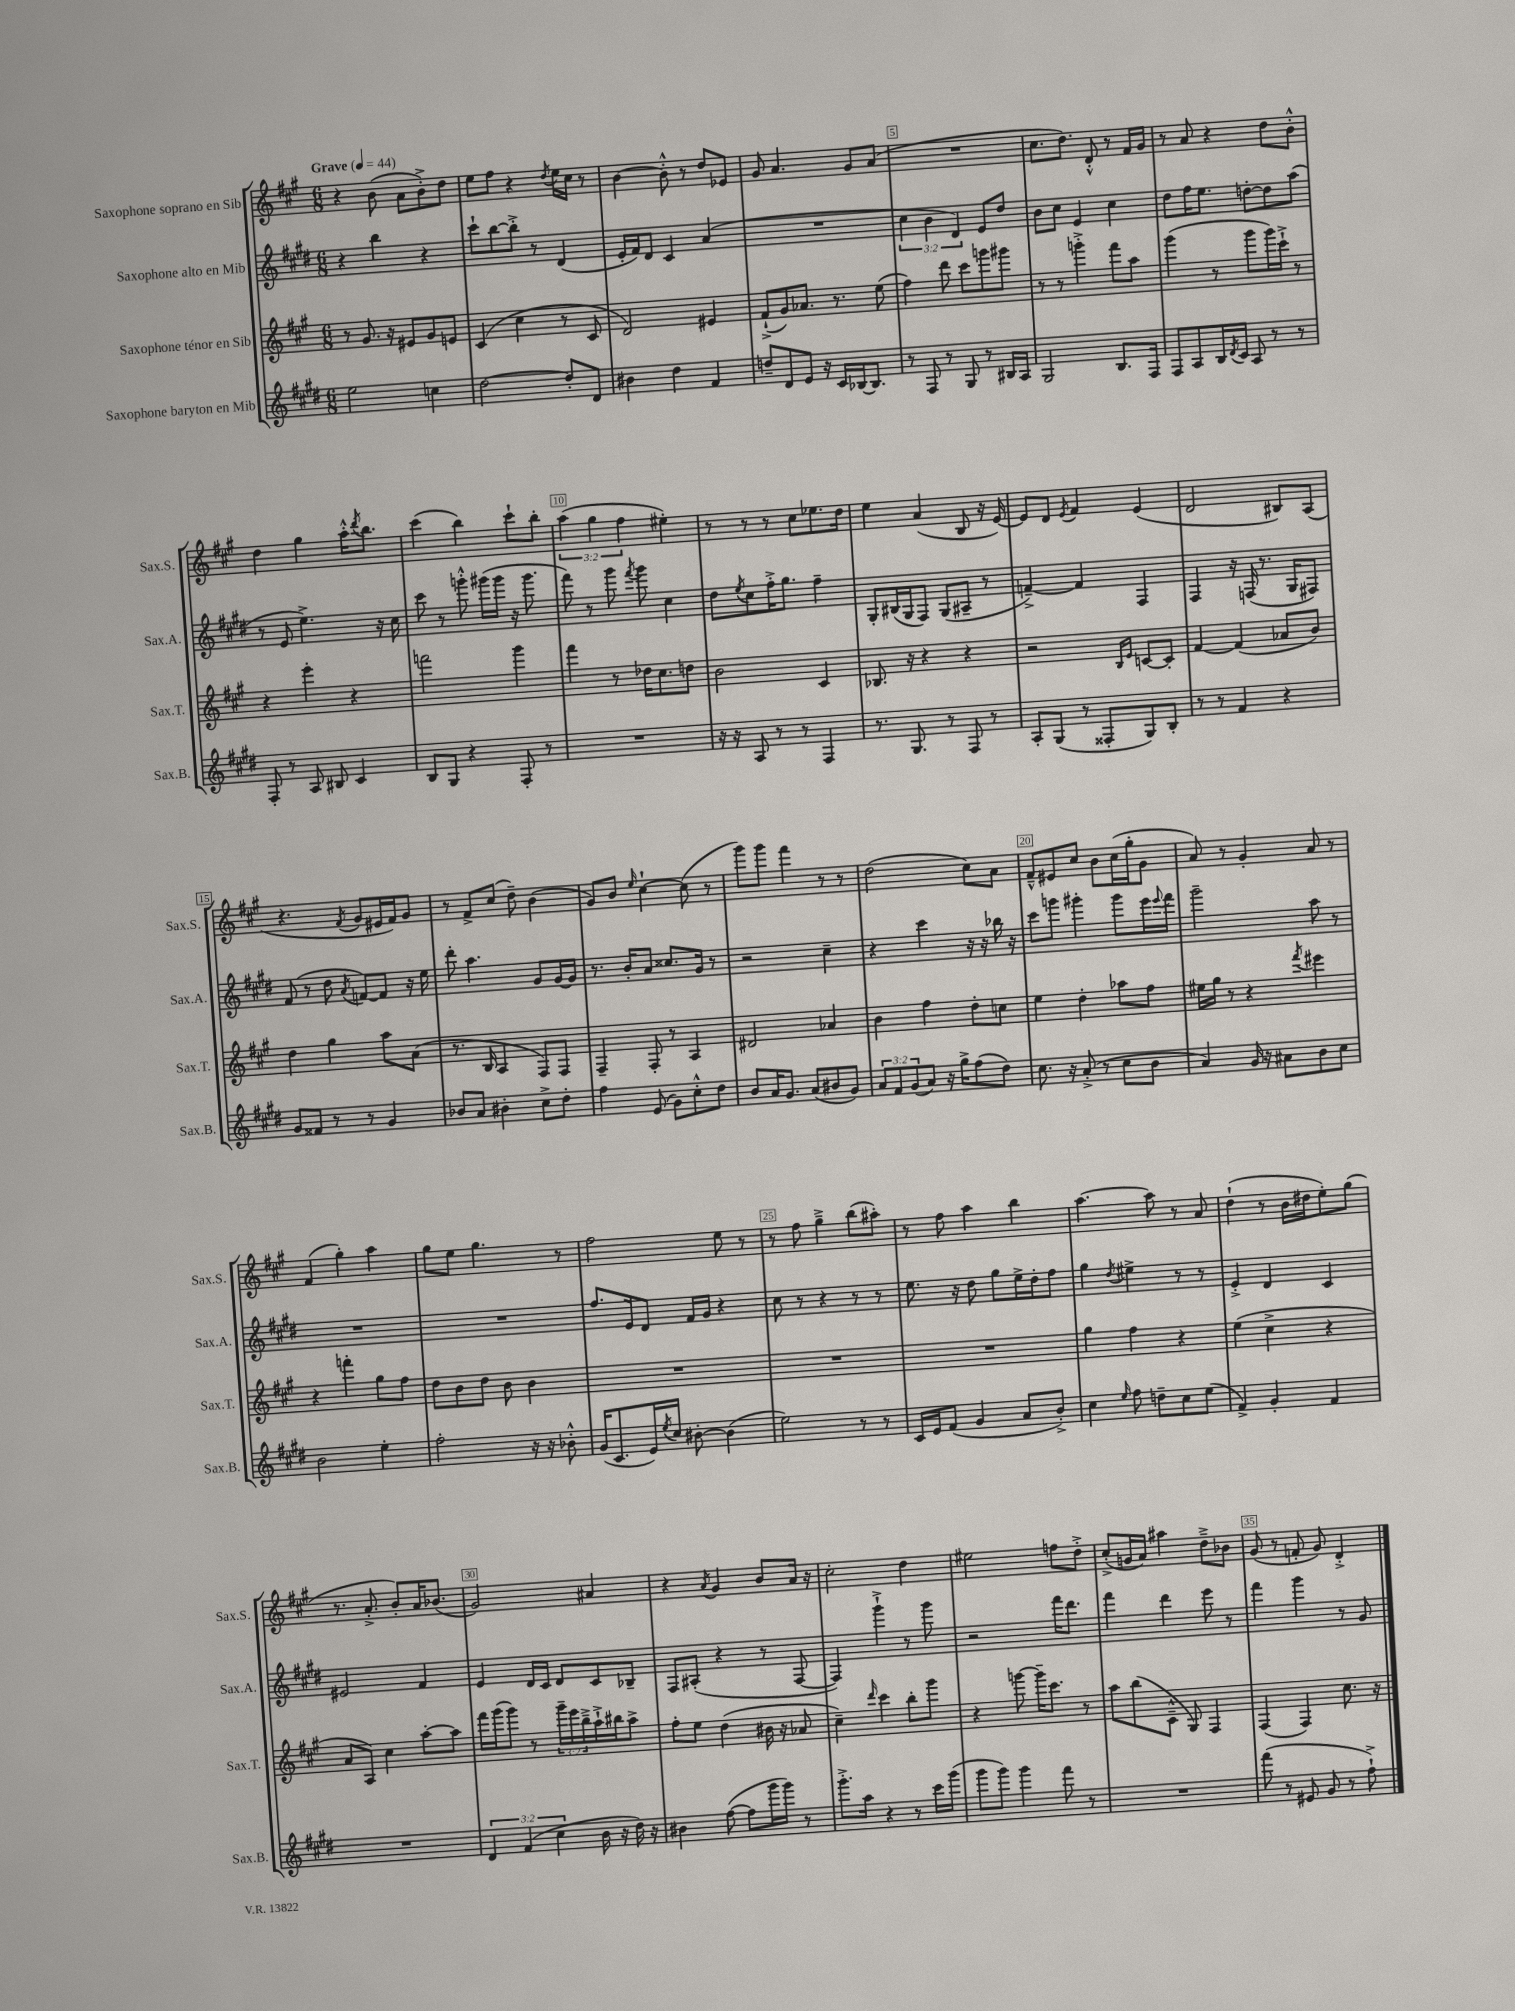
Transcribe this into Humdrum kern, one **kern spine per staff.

**kern	**kern	**kern	**kern
*staff4	*staff3	*staff2	*staff1
*clefG2	*clefG2	*clefG2	*clefG2
*k[f#c#g#d#]	*k[f#c#g#]	*k[f#c#g#d#]	*k[f#c#g#]
*M6/8	*M6/8	*M6/8	*M6/8
*MM44	*MM44	*MM44	*MM44
2ee	8r	4r	4r
.	8.g#	.	.
.	.	4bb	(8b
.	16r	.	.
.	8e#	.	8a
4cc	8g#	4r	8b'^)
.	8e	.	8dd
=	=	=	=
[2dd#	(4c#	8ccc#`	8ee
.	.	[8bb	8ff#
.	4cc#	8bb'^]	4r
.	.	8r	.
.	.	.	8qdd
8dd#']	8r	(4d#	16ee
.	.	.	16cc#
8d#	8c#	.	8r
=	=	=	=
4b#	2d)	16e'	[4b
.	.	16f#)	.
.	.	8d#	.
4dd#	.	4c#	8b'^^]
.	.	.	8r
4f#	4e#	(4a	8dd
.	.	.	8e-
=	=	=	=
8dd~	(8f#`^	2.r	8g#
8d#	8g#)	.	4.a
8e	8.a-	.	.
16r	.	.	.
16c#	8.r	.	.
[16B-	.	.	8g#
8.B-]	.	.	.
.	(8ee	.	(8a
=	=	=	=
8r	4ff#)	6cc#	2.r
8F#	.	.	.
.	.	6b	.
8r	8ddd	.	.
.	.	6d#)	.
8G#	8ccc#	.	.
8r	8ggg	8e	.
16B#	8ggg#	8dd#	.
16A	.	.	.
=	=	=	=
2G#	8r	8b	8.cc#
.	8r	8cc#	.
.	.	.	8.dd)
.	4ggg'^	4e	.
.	.	.	8d'^^
8.B	8fff#	4cc#	8r
.	8aa	.	16f#
16F#	.	.	16g#
=	=	=	=
8F#	(4ggg#	8dd#	8r
8A	.	16ff#	8a
.	.	8.ee	.
16B	8r	.	4r
8qd#	.	.	.
16c#	.	.	.
8A	8ggg#	[8dd'	.
8r	16ggg#)	8dd]	8dd
.	16ccc#`^	.	.
8r	8r	(8aa	8b'^^
=	=	=	=
8F#'	4r	8r	4dd
8r	.	8e	.
8A	4eee'	4.ee^)	4gg#
8B#	.	.	.
4c#	4r	.	16aa'^^
.	.	.	8qddd
.	.	.	8.bb
.	.	16r	.
.	.	16cc#	.
=	=	=	=
8B	2fff	8ccc#	(4ccc#
8G#	.	8r	.
4r	.	8ggg'^^	4bb)
.	.	(16ggg#	.
.	.	16ggg#	.
8F#'	4ggg#	16r	8ccc#`
.	.	8.ggg#	.
8r	.	.	8bb'
=	=	=	=
2.r	4fff#	8fff#)	(6aa
.	.	8r	.
.	.	.	6gg#
.	8r	8ggg#	.
.	.	.	6ff#
.	.	8qfff#	.
.	16dd-	8ggg#	.
.	8.cc#	.	.
.	.	4cc#	4ee#')
.	8dd	.	.
=	=	=	=
16r	2b	8dd#	8r
16r	.	.	.
.	.	8qee	.
8A	.	8cc#	8r
8r	.	16ff#'^	8r
.	.	8.gg#	.
8r	.	.	8cc#
4F#	4c#	4ff#~	8.ee-
.	.	.	16dd
=	=	=	=
8.r	8.B-	8G#'	4ee
.	.	(16B#	.
8.G#	16r	16G#	.
.	4r	8F#)	(4a
8r	.	(8G#	.
8F#	4r	8A#~	8B
8r	.	8r	16r
.	.	.	[16e)
=	=	=	=
8A'	2r	[4f~^)	8e]
(8G#	.	.	8d
.	.	.	8qe
8r	.	4f]	4f#
8F##'	.	.	.
.	16qqB	.	.
.	16qqe	.	.
8G#)	[8c	4F#	(4e
8B'	8c']	.	.
=	=	=	=
8r	[4f#	4F#	2d
8r	.	.	.
4f#	(4f#]	16r	.
.	.	(16F	.
.	.	8.r	.
4r	8a-	.	8B#)
.	.	16G#	.
.	8b)	8F#)	(8A
=	=	=	=
8g#	4dd	(8f#	4.r
8f##	.	8r	.
8r	4gg#	8dd#	.
.	.	8qa	8qf#
8r	.	[8f)	8g#
4g#	8aa	8f]	16e#
.	.	.	16f#)
.	(8a	16r	8g#
.	.	16ee	.
=	=	=	=
8b-	8.r	8ddd#'	8r
8a	.	4.aa	8f#^
.	16B	.	.
4b#'	4A	.	(8cc#
.	.	.	8dd~)
8cc#^	8F#)	8g#	(4b
8dd#'	8F#	[16g#	.
.	.	16g#]	.
=	=	=	=
4ff#	4F#~	8.r	8g#)
.	.	.	8b
.	.	16b'	.
.	.	.	16qqee
(8e	8F#'	8a	[4cc#`
8g#)	8r	8.cc##	.
8cc#'^^	4A	.	(8cc#]
.	.	16g#	.
8dd#	.	8r	8r
=	=	=	=
8b	2d#	2r	8ggg#)
16a	.	.	8ggg#
8.g#	.	.	.
.	.	.	4fff#
(8a	.	.	.
8b#	4a-	4cc#~	8r
8g#)	.	.	8r
=	=	=	=
12a	4b	4r	(2dd
12f#	.	.	.
(12g#	.	.	.
8a)	4ff#	4ccc#	.
16r	.	.	.
16gg#^	.	.	.
(8ff#	8dd'	16r	8cc#)
.	.	16r	.
8dd#)	8cc	16bb-	8a
.	.	16r	.
=	=	=	=
8.cc#	4ee	8ccc#	8f#~^^
.	.	8ggg	8e#
16r	.	.	.
(8a'^	4dd'	4ggg#'	8cc#
8r	.	.	8b
8cc#	8aa-	8ggg#	(16cc#
.	.	.	16gg#'
8b	8ff#	16eee	8g#
.	.	8qqeee	.
.	.	16fff#	.
=	=	=	=
4a)	16ee#	2ggg#~	8a)
.	16gg#	.	.
.	8r	.	8r
16g#	4r	.	4g#'
16r	.	.	.
8a#	.	.	.
.	8qfff#	.	.
8b	4eee#	8aa	8a
8cc#	.	8r	8r
=	=	=	=
2b	4r	2.r	(4f#
.	4fff'	.	4gg#')
4ee'	8gg#	.	4aa
.	8ff#	.	.
=	=	=	=
2ff#'	8dd	2.r	8gg#
.	8b	.	8ee
.	8dd	.	4.gg#
.	8b	.	.
16r	4b	.	.
16r	.	.	.
8b-'^^	.	.	8r
=	=	=	=
(16g#	2.r	8.ff#	2ff#
8.c#	.	.	.
.	.	16e	.
16e)	.	8d#	.
8qee	.	.	.
16cc#	.	.	.
[8b#'	.	16f#	.
.	.	16g#	.
(4b#]	.	4r	8ee
.	.	.	8r
=	=	=	=
2ee)	2.r	8cc#	8r
.	.	8r	8ff#
.	.	4r	4gg#~^
8r	.	8r	(8bb
8r	.	8r	8aa#')
=	=	=	=
16c#	2.r	8.ee	8r
16e	.	.	.
(8f#	.	.	8ff#
.	.	16r	.
4g#	.	8dd#	4aa
.	.	8gg#	.
8a	.	16ee^	4bb
.	.	16dd#'	.
8b'^)	.	8ff#	.
=	=	=	=
4cc#	4gg#	4gg#	[4.aa
16qqee	.	8qdd#	.
8ff#	4ff#	4ee#^	.
8dd~	.	.	8aa]
8cc#	4r	8r	8r
(8ee	.	8r	8a
=	=	=	=
4f#^)	(4ee	4e'^	(4dd`
4g#'	4cc#^	4d#	8r
.	.	.	16b
.	.	.	16dd#
4f#	4r	4c#	8ee')
.	.	.	(8gg#
=	=	=	=
2.r	8a	2e#	8.r
.	8A)	.	.
.	.	.	8.a'^
.	4cc#	.	.
.	.	.	8b')
.	[8aa'	4f#	16a
.	.	.	(8.b-
.	8aa]	.	.
=	=	=	=
6d#	16fff#	4e	2g#)
.	(16ggg#	.	.
.	8ggg#)	.	.
(6f#	.	.	.
.	8r	16d#	.
.	.	16c#	.
6cc#	.	.	.
.	24ggg#~	8d#	.
.	24eee	.	.
.	24bb~^	.	.
16b	16aa`^	8c#	4a#
16r	16bb#	.	.
16dd#)	8aa^	8B-~	.
16r	.	.	.
=	=	=	=
4b#	8ff#'	8F#	4r
.	8ee	(8A#'	.
.	.	.	8qa
([8ff#	(4dd	4r	4g#
8ff#]	.	.	.
16ggg#	16b#	8r	8b
16ggg#)	16r	.	.
8r	8a-	[8F#	16a
.	.	.	16r
=	=	=	=
8.ggg#'^	4cc#~)	4F#])	2cc#'
16aa	.	.	.
.	16qqddd	.	.
4r	4ccc#	4ggg#`^	.
8r	8bb'	8r	4dd
16ccc#	8ggg#	8ggg#	.
(16ggg#	.	.	.
=	=	=	=
8ggg#	4r	2r	2ee#
8ggg#)	.	.	.
4ggg#	[8ggg	.	.
.	16ggg~]	.	.
.	8.ccc#	.	.
8fff#	.	16fff#	8ff
.	.	8.ddd#	.
8r	8r	.	8dd'^
=	=	=	=
2.r	8aa	4fff#	(8cc#'^
.	(8bb	.	16g
.	.	.	16a)
.	8c#~^^	4ddd#	4aa#
.	8G#)	.	.
.	4F#	8eee	8dd~^
.	.	8r	8b-
=	=	=	=
(8fff#	(4F#	4fff#	(8g#
8r	.	.	8r
8e#	4F#)	4ggg#	8f'
8g#	.	.	8g#)
8r	8.cc#	8r	4d'^
8ff#`^)	.	8g#	.
.	16r	.	.
==	==	==	==
*-	*-	*-	*-
